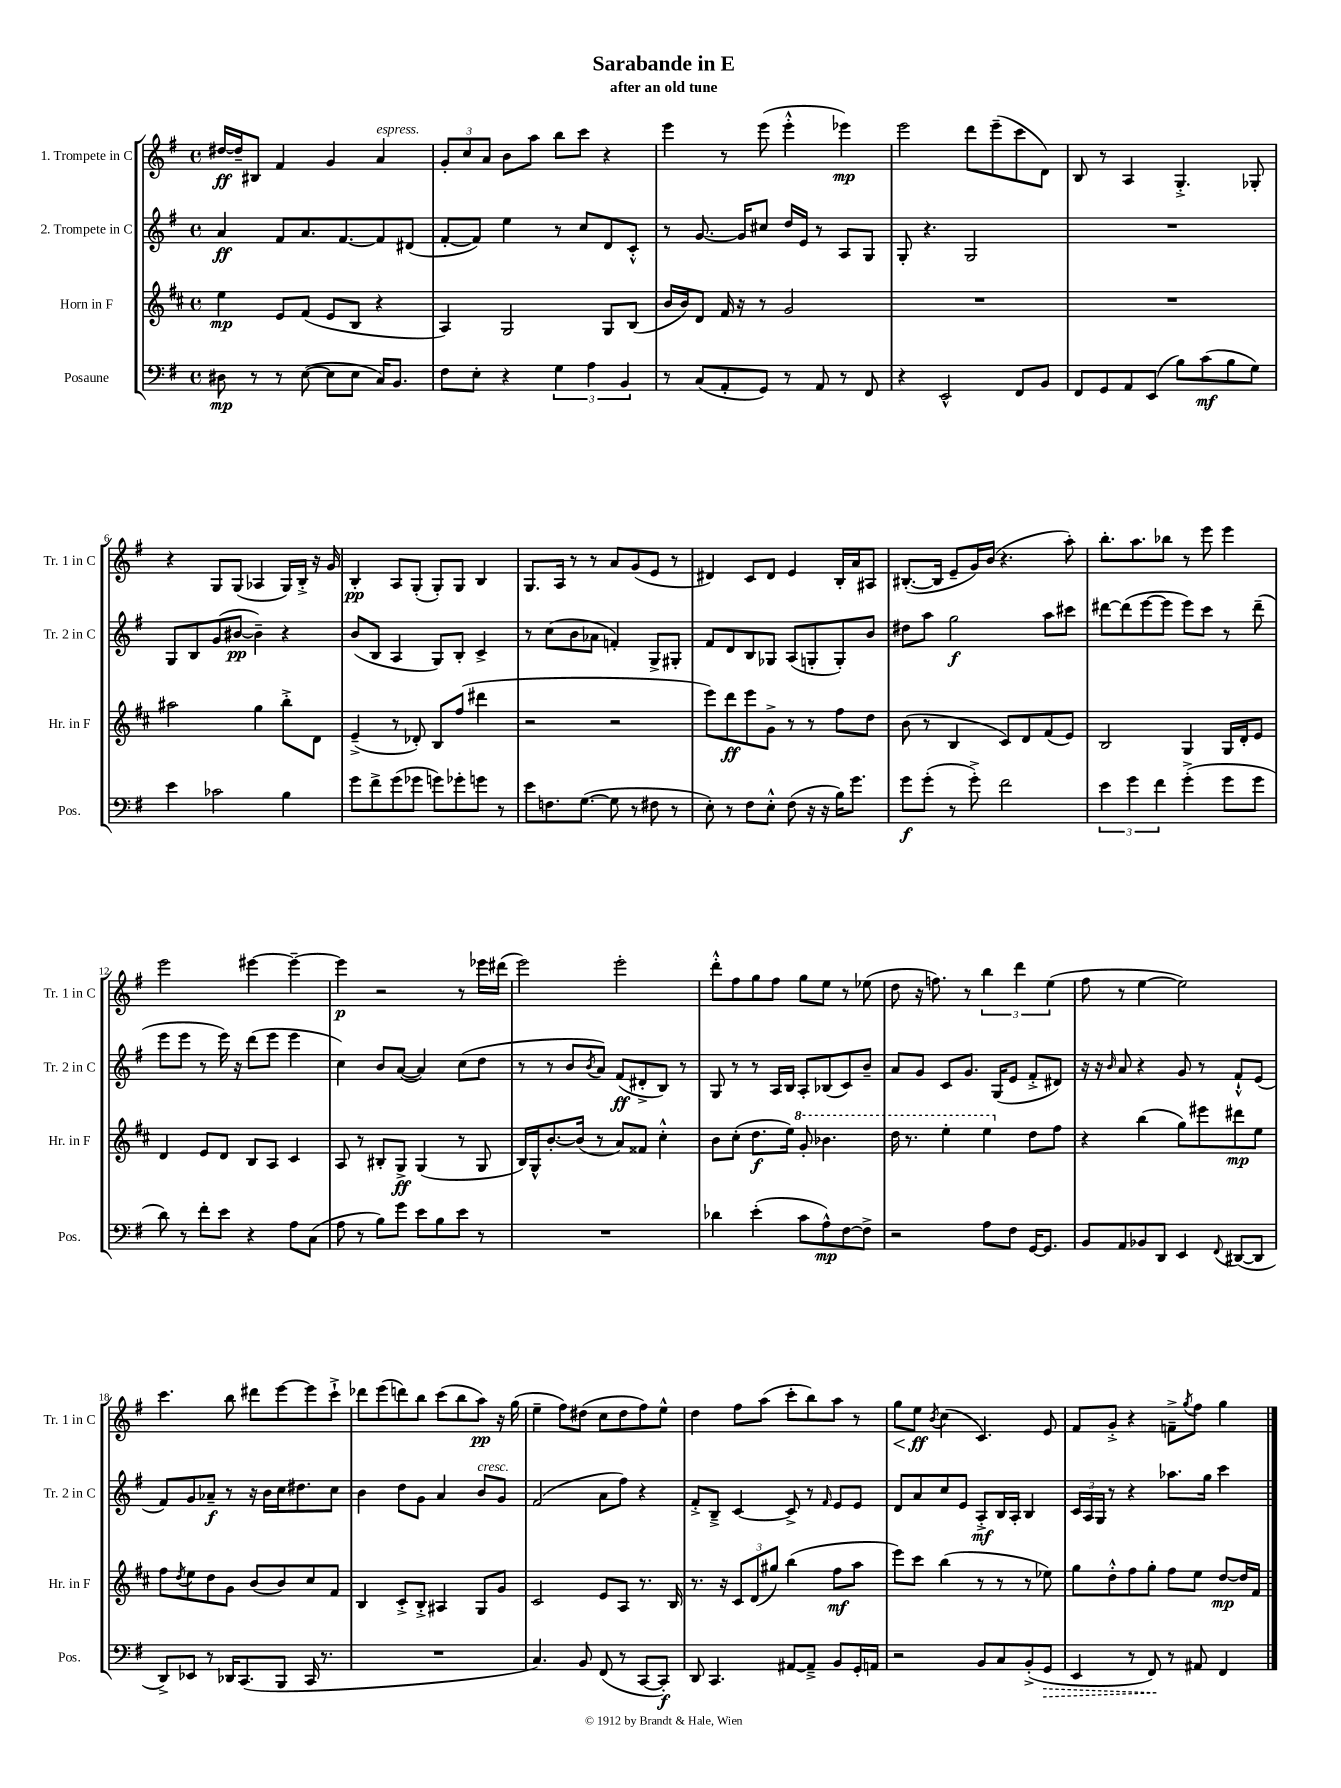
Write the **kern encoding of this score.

**kern	**kern	**kern	**kern
*staff4	*staff3	*staff2	*staff1
*clefF4	*clefG2	*clefG2	*clefG2
*k[f#]	*k[f#c#]	*k[f#]	*k[f#]
*M4/4	*M4/4	*M4/4	*M4/4
*met(c)	*met(c)	*met(c)	*met(c)
8D#	4ee	4a	[16dd#
.	.	.	16dd#~]
8r	.	.	8B#
8r	8e	8f#	4f#
([8E	(8f#	8.a	.
8E]	8e	.	4g
.	.	[8.f#	.
8E	8B	.	.
16C)	4r	8f#]	4a
8.BB	.	.	.
.	.	(8d#	.
=	=	=	=
8F#	4A)	[8f#'	12g'
.	.	.	12cc
8E'	.	8f#])	.
.	.	.	12a
4r	2G	4ee	8b
.	.	.	8aa
6G	.	8r	8bb
.	.	8cc	8ccc
6A	.	.	.
.	8G	8d	4r
6BB	.	.	.
.	(8B	8c'^^	.
=	=	=	=
8r	16b	8r	4eee
.	16b)	.	.
(8C	8d	[8.g	.
8AA'	16f#	.	8r
.	16r	16g]	.
8GG)	8r	8cc#	(8eee
8r	2g	16dd	4eee'^^
.	.	16e	.
8AA	.	8r	.
8r	.	8A	4eee-)
8FF#	.	8G	.
=	=	=	=
4r	1r	8G'	2eee
.	.	4.r	.
2EE^^	.	.	.
.	.	2G	8ddd
.	.	.	(8eee~
8FF#	.	.	8ccc
8BB	.	.	8d)
=	=	=	=
8FF#	1r	1r	8B
8GG	.	.	8r
8AA	.	.	4A
(8EE	.	.	.
8B)	.	.	4.G'^
(8c	.	.	.
8B	.	.	.
8G)	.	.	8G-'
=	=	=	=
4e	2aa#	8G	4r
.	.	8B	.
2c-	.	(8g	8G
.	.	[8b#	(8G
.	4gg	4b#~])	4A-
4B	8bb'^	4r	16G)
.	.	.	16B'^
.	8d	.	16r
.	.	.	16g
=	=	=	=
8g	(4e~^	(8b	4B'
8f#^	.	8B	.
(8g	8r	4A	8A
8g-	8d-')	.	(8G'
8g)	8B	8G)	8G')
8g-'	(8ff#	8B'	8G
8g	4ddd#	4c^	4B
8r	.	.	.
=	=	=	=
8e	2r	8r	8.G
8.F	.	(8cc	.
.	.	.	16A
.	.	8b	8r
([8.G	.	.	.
.	.	8a-	8r
8G]	2r	4f')	8a
8r	.	.	(8g
8F#	.	8G^	8e
8r	.	8G#'	8r
=	=	=	=
8E')	8eee)	8f#	4d#)
8r	8ddd	8d	.
8F#	8eee	8B	8c
8E'^^	8g^	8G-	8d#
(8F#	8r	(8A	4e
16r	8r	8G'	.
16r	.	.	.
16B)	8ff#	8G')	16B'
8.g	.	.	16a
.	8dd	8b	8A#
=	=	=	=
8g	(8b	8dd#	([8.B#'
(8g'	8r	8aa	.
.	.	.	16B#]
8r	4B	2gg	8e~
8g'^)	.	.	16g)
.	.	.	(16b
2f#	8c#)	.	4.r
.	8d	.	.
.	(8f#	8aa	.
.	8e)	8ccc#	8aa')
=	=	=	=
6e	2B	[8ddd#	8.bb'
.	.	(8ddd#]	.
6g	.	.	.
.	.	.	8.aa
.	.	[8eee	.
6f#	.	.	.
.	.	8eee]	8bb-
(4g'^	4G	8eee)	8r
.	.	8ccc	8eee
8g	16G	8r	4eee
.	16d'	.	.
8g	8e	(8ddd#~	.
=	=	=	=
8d)	4d	8eee	2eee
8r	.	8eee	.
8f#'	8e	8r	.
8e	8d	16eee)	.
.	.	16r	.
4r	8B	(8ddd	[4eee#
.	8A	8eee	.
8A	4c#	4eee	4eee#~_
(8C	.	.	.
=	=	=	=
8A	8A	4cc)	4eee#]
8r	8r	.	.
8B)	8B#'	8b	2r
8g	8G^	([8a	.
8e	(4G	4a])	.
8B	.	.	.
8e	8r	(8cc	8r
8r	8G	8dd	16eee-
.	.	.	(16ddd#
=	=	=	=
1r	16B)	8r	2eee)
.	16G^^	.	.
.	[8.b'	8r	.
.	.	8b	.
.	(16b]	.	.
.	.	8qb	.
.	8r	8a)	.
.	8a)	(8f#	2eee'
.	8f##	8d#'^	.
.	4cc#'^^	8B)	.
.	.	8r	.
=	=	=	=
4d-	8b	8G	8ddd'^^
.	(8cc#'	8r	8ff#
(4e'	8.dd	8r	8gg
.	.	16A	8ff#
.	16ee)	16B	.
8c	8gg'	8A'	8gg
8A^^)	4.bb-	(8B-	8ee
[8F#	.	8c)	8r
8F#^]	.	8b~	(8ee-
=	=	=	=
2r	16ddd	8a	8dd
.	8.r	.	.
.	.	8g	16r
.	.	.	8.ff)
.	4eee'	8c	.
.	.	8.g	8r
8A	4eee	.	6bb
.	.	(16G	.
8F#	.	8e	.
.	.	.	6ddd
[16GG	8dd	8f#'^	.
8.GG]	.	.	.
.	.	.	(6ee
.	8ff#	8d#)	.
=	=	=	=
8BB	4r	16r	8ff#
.	.	16r	.
.	.	16qqb	.
8AA	.	8a	8r
8BB-	(4bb	4r	[4ee
8DD	.	.	.
4EE	8gg)	8g	2ee])
.	8eee#	8r	.
8qqFF#	.	.	.
([8DD#	8ddd#	8f#`^^	.
8DD#]	8ee	(8e	.
=	=	=	=
8DD^)	8ff#	8f#)	4.ccc
.	8qdd	.	.
8EE-	8ee	8g	.
8r	8dd	8a-~	.
16DD-	8g	8r	8bb
(8.CC	.	.	.
.	(8b	16r	8ddd#
.	.	16b	.
8BBB	8b)	16cc	[8eee
.	.	8.dd#	.
16CC	8cc#	.	8eee]
8.r	.	.	.
.	8f#	8cc	8ccc`^
=	=	=	=
1r	4B	4b	8ddd-
.	.	.	(8eee
.	8c#'^	8dd	8ddd)
.	8B'^	8g	8bb
.	4A#	4a	(8ccc
.	.	.	8bb
.	8G	8b	8aa)
.	8g	8g	16r
.	.	.	(16gg
=	=	=	=
4.C)	2c#	(2f#	4ee~
.	.	.	8ff#)
8BB	.	.	(8dd#
(8FF#	8e	8a	8cc
8r	8A	8ff#)	8dd#
[8CC	8.r	4r	8ff#)
8CC'])	.	.	8ee^^
.	16B	.	.
=	=	=	=
8DD	8.r	8f#'^	4dd
4.CC	.	8B~^	.
.	16r	.	.
.	12c#	[4c	8ff#
.	(12d	.	.
.	.	.	(8aa
.	12gg#)	.	.
[8AA#	(4bb	8c^]	8ccc'
8AA#~^]	.	8r	8bb)
.	.	16qqf#	.
8BB	8ff#	8e	8aa
16GG'	8aa	8e	8r
16AA	.	.	.
=	=	=	=
2r	8eee)	8d	8gg
.	8ccc#	8a	8ee
.	.	.	8qb
.	(4bb	8cc	(4cc
.	.	8e	.
8BB	8r	8A'^	4.c)
8C	8r	16B	.
.	.	16A'	.
(8BB'^	8r	4B	.
8GG	8ee-)	.	8e
=	=	=	=
4EE	8gg	24c	8f#
.	.	24A	.
.	.	24G	.
.	8dd'^^	8r	8g'^
8r	8ff#	4r	4r
8FF#)	8gg'	.	.
8r	8ff#	8.aa-	8f~^
.	.	.	8qgg
8AA#	8ee	.	8ff#
.	.	16gg	.
4FF#	[8dd	4ccc	4gg
.	16dd]	.	.
.	16f#	.	.
==	==	==	==
*-	*-	*-	*-
